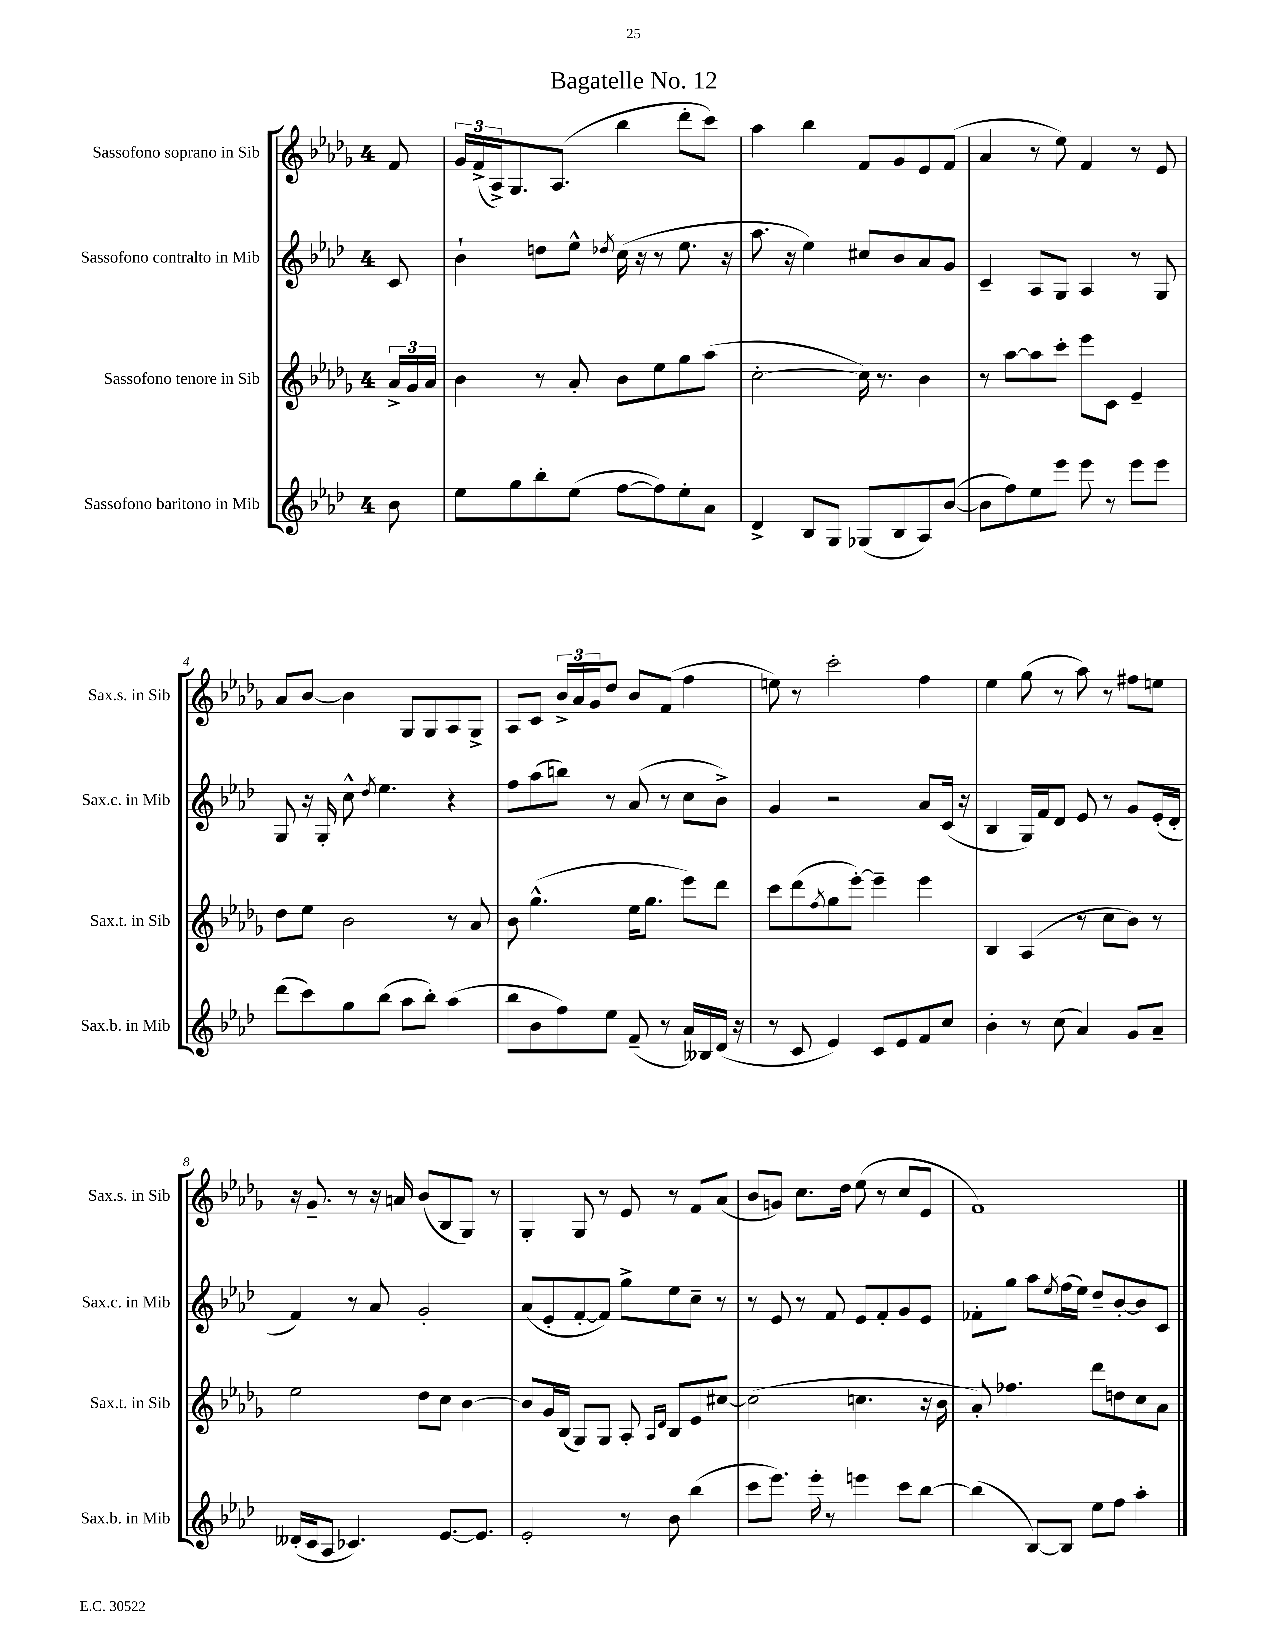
\header { title = "Bagatelle No. 12" }
<<
\new StaffGroup <<
\new Staff = "s0" \with { instrumentName = "Sassofono soprano in Sib" shortInstrumentName = "Sax.s. in Sib" } {
    \clef treble \key des \major \once \override Staff.TimeSignature.style = #'single-digit \time 4/4 \partial 8
    f'8 |
    \tuplet 3/2 { ges'16 f'16->( aes16->) } ges8. aes8.( bes''4 des'''8-. c'''8) |
    aes''4 bes''4 f'8 ges'8 ees'8 f'8( |
    aes'4 r8 ees''8) f'4 r8 ees'8 |
    aes'8 bes'8~ bes'4 ges8 ges8 aes8 ges8-> |
    aes8 c'8 \tuplet 3/2 { bes'16-> aes'16 ges'16 } des''8 bes'8 f'8( f''4 |
    e''8) r8 c'''2-. f''4 |
    ees''4 ges''8( r8 aes''8) r8 fis''8 e''8 |
    r16 ges'8.-- r8 r16 a'16 bes'8( bes8 ges8) r8 |
    ges4-. ges8 r8 ees'8 r8 f'8 aes'8( |
    bes'8 g'8) c''8. des''16 ees''8( r8 c''8 ees'8 |
    f'1) \bar "|." |
}
\new Staff = "s1" \with { instrumentName = "Sassofono contralto in Mib" shortInstrumentName = "Sax.c. in Mib" } {
    \clef treble \key aes \major \once \override Staff.TimeSignature.style = #'single-digit \time 4/4 \partial 8
    c'8 |
    bes'4-! d''8 ees''8-^ \acciaccatura { des''8 } c''16( r16 r8 ees''8. r16 |
    aes''8. r16 ees''4) cis''8 bes'8 aes'8 g'8 |
    c'4-- aes8 g8 aes4 r8 g8 |
    g8 r16 g16-. c''8-^ \acciaccatura { des''8 } ees''4. r4 |
    f''8 aes''8( b''8) r8 aes'8( r8 c''8 bes'8->) |
    g'4 r2 aes'8 c'16( r16 |
    bes4 g16) f'16 des'8 ees'8 r8 g'8 ees'16-.( des'16-. |
    f'4) r8 aes'8 g'2-. |
    aes'8( ees'8-. f'8~-. f'8) g''8-> ees''8 c''8-- r8 |
    r8 ees'8 r8 f'8 ees'8 f'8-. g'8 ees'8 |
    fes'8-. g''8 aes''8 \acciaccatura { ees''8 } f''16( ees''16) des''8-- bes'8~-. bes'8 c'8 \bar "|." |
}
\new Staff = "s2" \with { instrumentName = "Sassofono tenore in Sib" shortInstrumentName = "Sax.t. in Sib" } {
    \clef treble \key des \major \once \override Staff.TimeSignature.style = #'single-digit \time 4/4 \partial 8
    \tuplet 3/2 { aes'16-> ges'16 aes'16 } |
    bes'4 r8 aes'8-. bes'8 ees''8 ges''8 aes''8( |
    c''2~-. c''16) r8. bes'4 |
    r8 aes''8~ aes''8 c'''8-. ees'''8 c'8 ees'4-- |
    des''8 ees''8 bes'2 r8 aes'8 |
    bes'8 ges''4.-^( ees''16 ges''8. ees'''8) des'''8 |
    c'''8 des'''8( \acciaccatura { f''8 } ges''8 ees'''8~-.) ees'''4-- ees'''4 |
    bes4 aes4( r8 c''8 bes'8) r8 |
    ees''2 des''8 c''8 bes'4~ |
    bes'8 ges'16 bes16( ges8) ges8 aes8-. \grace { aes16 des'16 } bes8 ees'8 cis''8~ |
    cis''2( c''4. r16 bes'16 |
    aes'8-.) fes''4. des'''8 d''8 c''8 aes'8 \bar "|." |
}
\new Staff = "s3" \with { instrumentName = "Sassofono baritono in Mib" shortInstrumentName = "Sax.b. in Mib" } {
    \clef treble \key aes \major \once \override Staff.TimeSignature.style = #'single-digit \time 4/4 \partial 8
    bes'8 |
    ees''8 g''8 bes''8-. ees''8( f''8~ f''8) ees''8-. aes'8 |
    des'4-> bes8 g8 ges8( bes8 aes8) bes'8~( |
    bes'8 f''8) ees''8 ees'''8 ees'''8 r8 ees'''8 ees'''8 |
    des'''8( c'''8) g''8 bes''8( aes''8 bes''8-.) aes''4( |
    bes''8 bes'8 f''8) ees''8 f'8--( r8 aes'16) beses16 des'16( r16 |
    r8 c'8 ees'4) c'8 ees'8 f'8 c''8 |
    bes'4-. r8 c''8( aes'4) g'8 aes'8-- |
    deses'16-.( c'16 aes8 ces'4.) ees'8.~ ees'8. |
    ees'2-. r8 bes'8 bes''4( |
    c'''8 ees'''8.) ees'''16-. r8 e'''4 c'''8 bes''8~ |
    bes''4( bes8~) bes8 ees''8 f''8 aes''4-. \bar "|." |
}
>>
>>
